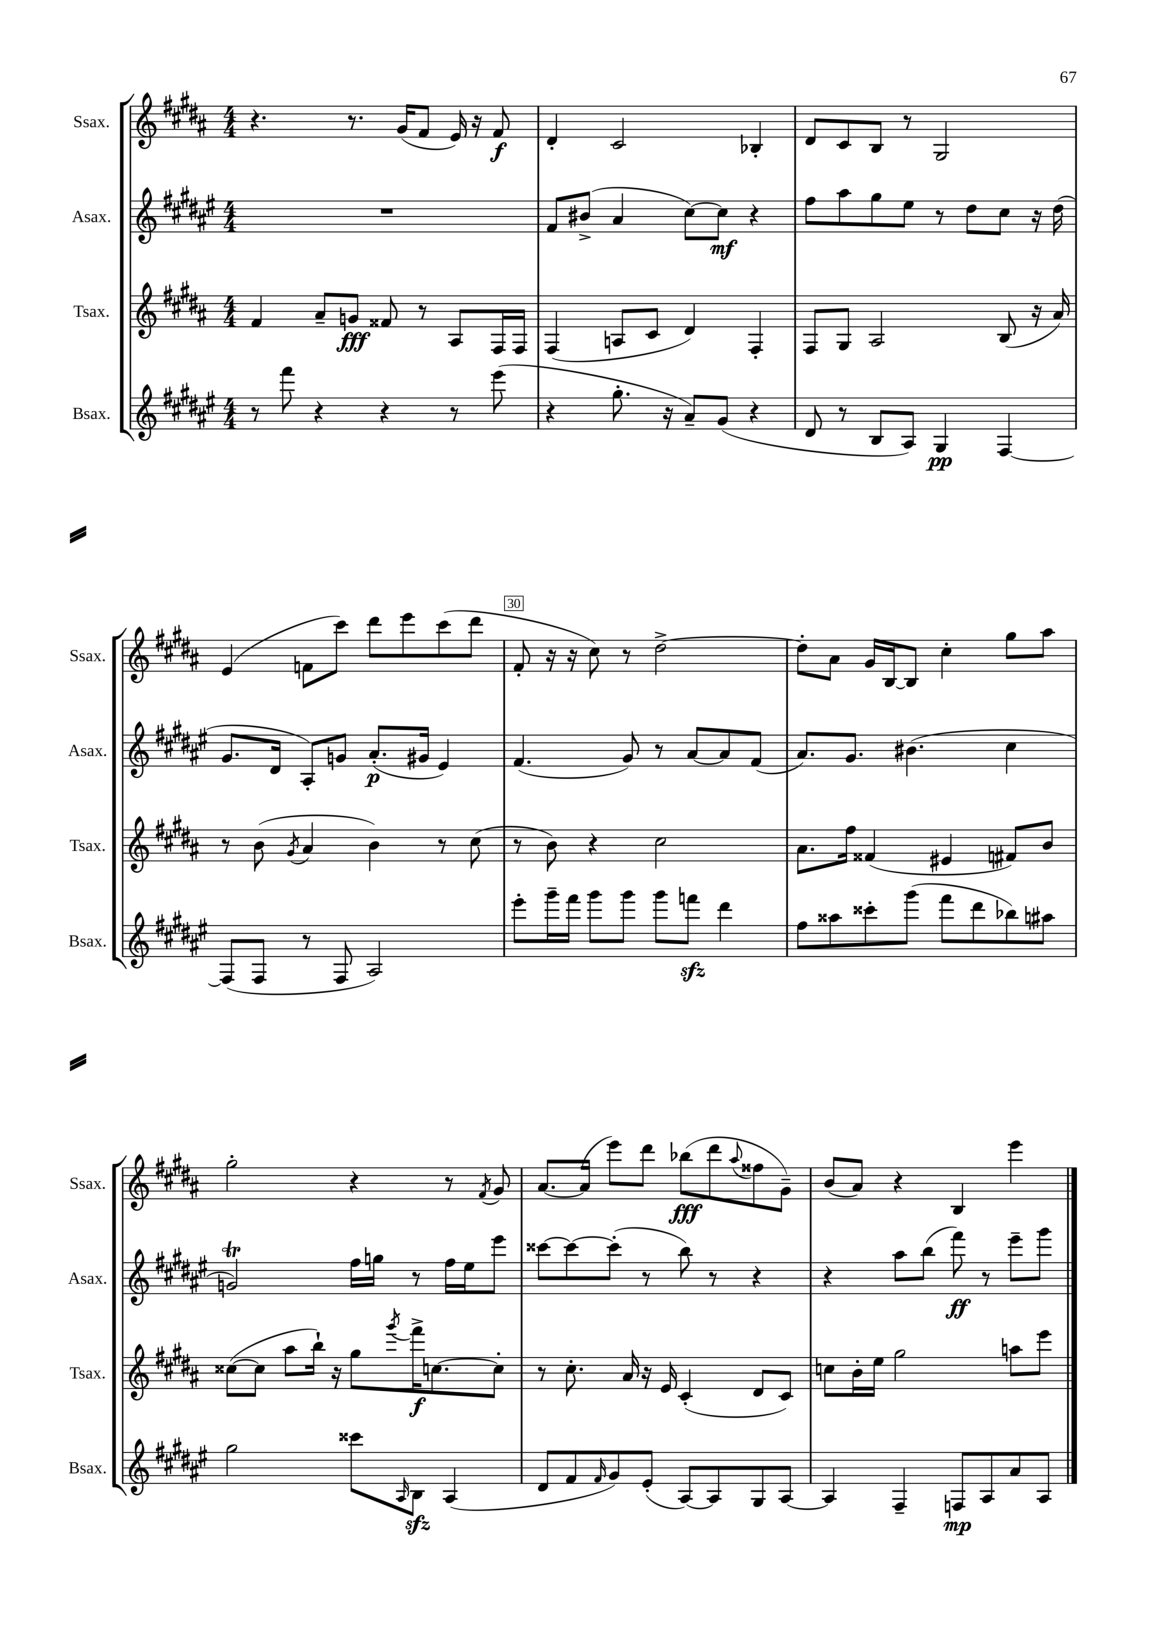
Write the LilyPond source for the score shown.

<<
\new StaffGroup <<
\new Staff = "s0" \with { instrumentName = "Ssax." shortInstrumentName = "Ssax." } {
    \clef treble \key b \major \numericTimeSignature \time 4/4
    r4. r8. gis'16( fis'8 e'16) r16 fis'8\f |
    dis'4-. cis'2 bes4-. |
    dis'8 cis'8 b8 r8 gis2 |
    e'4( f'8 cis'''8) dis'''8 e'''8 cis'''8( dis'''8 |
    fis'8-. r16 r16 cis''8) r8 dis''2~-> |
    dis''8-. ais'8 gis'16 b16~ b8 cis''4-. gis''8 ais''8 |
    gis''2-. r4 r8 \acciaccatura { fis'8 } gis'8 |
    ais'8.~ ais'16( e'''8) dis'''8 bes''8\fff( dis'''8 \appoggiatura { ais''8 } fisis''8 gis'8--) |
    b'8( ais'8) r4 b4 e'''4 \bar "|." |
}
\new Staff = "s1" \with { instrumentName = "Asax." shortInstrumentName = "Asax." } {
    \clef treble \key fis \major \numericTimeSignature \time 4/4
    R1 |
    fis'8 bis'8->( ais'4 cis''8~) cis''8\mf r4 |
    fis''8 ais''8 gis''8 eis''8 r8 dis''8 cis''8 r16 dis''16( |
    gis'8. dis'16 ais8-.) g'8 ais'8.-.\p( gis'16 eis'4) |
    fis'4.( gis'8) r8 ais'8~ ais'8 fis'8( |
    ais'8.) gis'8. bis'4.( cis''4 |
    g'2\trill) fis''16 g''16 r8 fis''16 eis''16 eis'''8 |
    cisis'''8~ cisis'''8~ cisis'''8-.( r8 b''8) r8 r4 |
    r4 ais''8 b''8( fis'''8\ff) r8 eis'''8-- gis'''8 \bar "|." |
}
\new Staff = "s2" \with { instrumentName = "Tsax." shortInstrumentName = "Tsax." } {
    \clef treble \key b \major \numericTimeSignature \time 4/4
    fis'4 ais'8-- g'8\fff fisis'8 r8 ais8 fis16 fis16 |
    fis4( a8 cis'8 dis'4) fis4-. |
    fis8 gis8 ais2 b8( r16 ais'16) |
    r8 b'8( \acciaccatura { gis'8 } ais'4 b'4) r8 cis''8( |
    r8 b'8) r4 cis''2 |
    ais'8. fis''16 fisis'4( eis'4 fis'8) b'8 |
    cisis''8~( cisis''8 ais''8 b''16-!) r16 gis''8 \acciaccatura { gis'''8 } fis'''16->\f c''8.~ c''8-. |
    r8 cis''8.-. ais'16 r16 e'16 cis'4-.( dis'8 cis'8) |
    c''8 b'16-. e''16 gis''2 a''8 e'''8 \bar "|." |
}
\new Staff = "s3" \with { instrumentName = "Bsax." shortInstrumentName = "Bsax." } {
    \clef treble \key fis \major \numericTimeSignature \time 4/4
    r8 fis'''8 r4 r4 r8 eis'''8( |
    r4 gis''8.-. r16 ais'8--) gis'8( r4 |
    dis'8 r8 b8 ais8) gis4\pp fis4~ |
    fis8( fis8 r8 fis8 ais2) |
    eis'''8-. gis'''16-- fis'''16 gis'''8 gis'''8 gis'''8 f'''8\sfz dis'''4 |
    fis''8 aisis''8 cisis'''8-. gis'''8( fis'''8 dis'''8 bes''8) ais''8 |
    gis''2 cisis'''8 \grace { ais16 } b8\sfz ais4( |
    dis'8 fis'8 \grace { fis'16 } gis'8) eis'8-.( ais8~) ais8 gis8 ais8~ |
    ais4 fis4-- f8\mp ais8 ais'8 ais8 \bar "|." |
}
>>
>>
\layout { \context { \Score currentBarNumber = #26 \override BarNumber.break-visibility = ##(#f #t #t) barNumberVisibility = #(every-nth-bar-number-visible 5) \override BarNumber.stencil = #(make-stencil-boxer 0.1 0.3 ly:text-interface::print) } }
